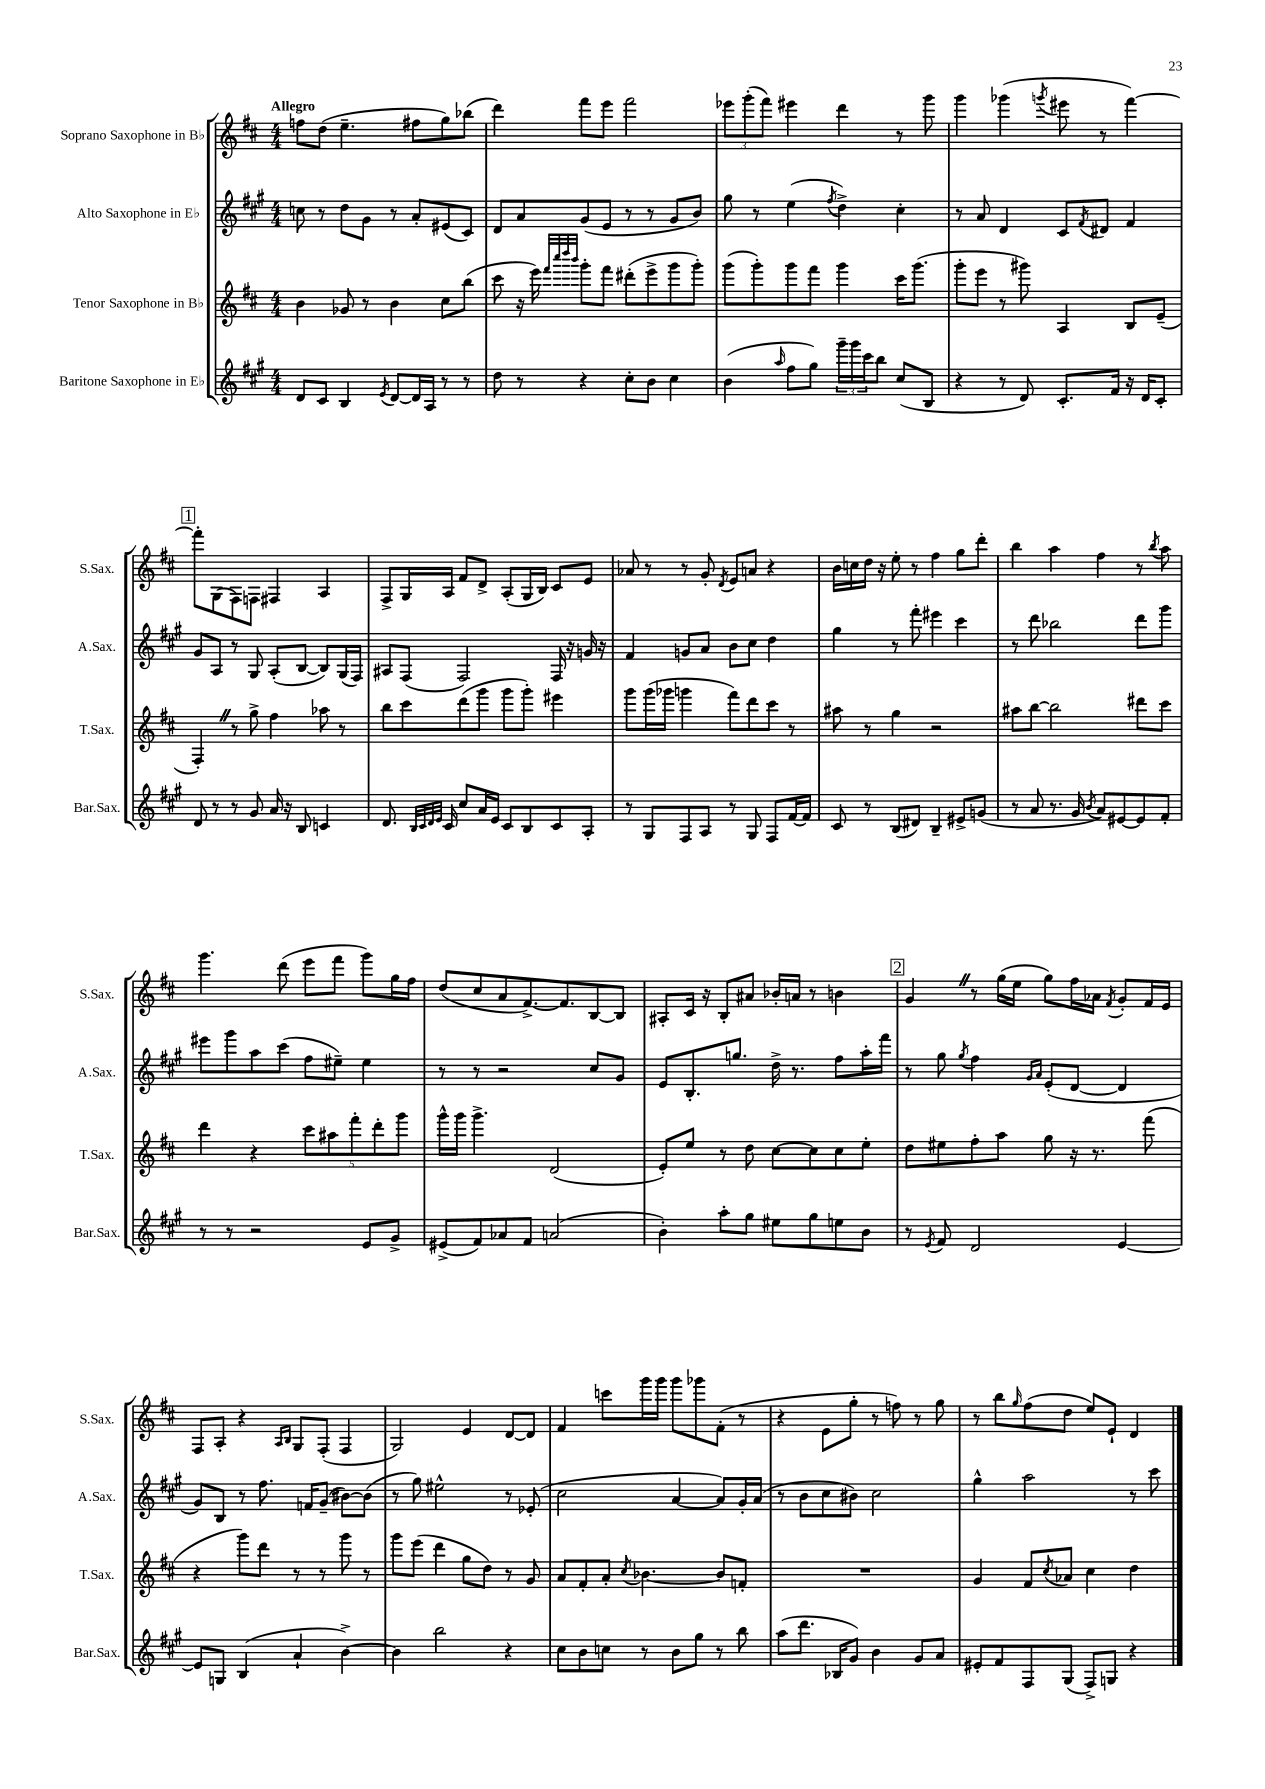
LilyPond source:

<<
\new StaffGroup <<
\new Staff = "s0" \with { instrumentName = "Soprano Saxophone in Bb" shortInstrumentName = "S.Sax." } {
    \clef treble \key d \major \numericTimeSignature \time 4/4 \tempo "Allegro"
    f''8 d''8( e''4.-- fis''8 g''8) bes''8( |
    d'''4) fis'''8 e'''8 fis'''2 |
    \tuplet 3/2 { ees'''8 g'''8-.( fis'''8) } eis'''4 d'''4 r8 g'''8 |
    g'''4 ges'''4( \acciaccatura { g'''8 } eis'''8 r8 fis'''4~) |
    \mark \markup { \box "1" } fis'''8-. g8( fis8) f8 fis4 a4 |
    fis8-> g16 a16 fis'8 d'8-> a8-.( g16 b16) cis'8 e'8 |
    aes'8 r8 r8 g'8-. \acciaccatura { d'8 } e'8 a'8 r4 |
    b'16 c''16 d''16 r16 e''8-. r8 fis''4 g''8 d'''8-. |
    b''4 a''4 fis''4 r8 \acciaccatura { b''8 } a''8 |
    g'''4. d'''8( e'''8 fis'''8 g'''8) g''16 fis''16 |
    d''8( cis''8 a'8 fis'8.~->) fis'8. b8~ b8 |
    ais8-. cis'16 r16 b8-. ais'8 bes'16-. a'16 r8 b'4 |
    \mark \markup { \box "2" } g'4 \once \override BreathingSign.text = \markup { \musicglyph "scripts.caesura.straight" } \breathe r8 g''16( e''16 g''8) fis''16 aes'16 \acciaccatura { fis'8 } g'8-. fis'16 e'16 |
    fis8 a8-. r4 \grace { a16 b16 } g8 fis8-.( fis4 |
    g2) e'4 d'8~ d'8 |
    fis'4 c'''8 g'''16 g'''16 g'''8 ges'''8 fis'8-.( r8 |
    r4 e'8 g''8-. r8 f''8) r8 g''8 |
    r8 b''8 \grace { g''16 } fis''8( d''8 e''8) e'8-! d'4 \bar "|." |
}
\new Staff = "s1" \with { instrumentName = "Alto Saxophone in Eb" shortInstrumentName = "A.Sax." } {
    \clef treble \key a \major \numericTimeSignature \time 4/4
    c''8 r8 d''8 gis'8 r8 a'8-. eis'8( cis'8) |
    d'8 a'8 gis'8( e'8 r8 r8 gis'8 b'8) |
    gis''8 r8 e''4( \acciaccatura { fis''8 } d''4->) cis''4-. |
    r8 a'8 d'4 cis'8 \acciaccatura { fis'8 } dis'8 fis'4 |
    \mark \markup { \box "1" } gis'8 a8 r8 gis8 a8-.( b8~ b8) gis16( fis16) |
    ais8 fis8( fis2) fis16 r16 g'16 r16 |
    fis'4 g'8 a'8 b'8 cis''8 d''4 |
    gis''4 r8 fis'''8-. eis'''4 cis'''4 |
    r8 d'''8 bes''2 d'''8 gis'''8 |
    eis'''8 gis'''8 a''8 cis'''8( fis''8 eis''8--) eis''4 |
    r8 r8 r2 cis''8 gis'8 |
    e'8 b8.-. g''8. d''16-> r8. fis''8 a''16-. fis'''16 |
    \mark \markup { \box "2" } r8 gis''8 \acciaccatura { gis''8 } fis''4 \grace { gis'16 a'16 } e'8-.( d'8~ d'4 |
    gis'8) b8 r8 fis''8. f'16 gis'8--( bis'8~) bis'8( |
    r8 gis''8) eis''2-^ r8 ees'8-.( |
    cis''2 a'4~ a'8) gis'16-. a'16( |
    r8 b'8 cis''8 bis'8) cis''2 |
    gis''4-^ a''2 r8 cis'''8 \bar "|." |
}
\new Staff = "s2" \with { instrumentName = "Tenor Saxophone in Bb" shortInstrumentName = "T.Sax." } {
    \clef treble \key d \major \numericTimeSignature \time 4/4
    b'4 ges'8 r8 b'4 cis''8 b''8( |
    cis'''8 r16 e'''16) \grace { fis'''32 cis''''32 d''''32 b'''32 } g'''8-. fis'''8 dis'''8-.( e'''8-> g'''8 g'''8-.) |
    g'''8( g'''8-.) g'''8 fis'''8 g'''4 cis'''16 g'''8.( |
    g'''8-. e'''8 r8 gis'''8) a4 b8 e'8--( |
    \mark \markup { \box "1" } fis4-.) \once \override BreathingSign.text = \markup { \musicglyph "scripts.caesura.straight" } \breathe r8 g''8-> fis''4 aes''8 r8 |
    b''8 cis'''8 d'''8( g'''8 g'''8 g'''8-.) eis'''4 |
    g'''8 g'''16( ges'''16 g'''4 fis'''8) d'''8 cis'''8 r8 |
    ais''8 r8 g''4 r2 |
    ais''8 b''8~ b''2 dis'''8 cis'''8 |
    d'''4 r4 \tuplet 5/4 { cis'''8 ais''8 fis'''8-. d'''8-. g'''8 } |
    g'''16-^ g'''16 g'''4.-> d'2( |
    e'8-.) e''8 r8 d''8 cis''8~ cis''8 cis''8 e''8-. |
    \mark \markup { \box "2" } d''8 eis''8 fis''8-. a''8 g''8 r16 r8. fis'''8( |
    r4 g'''8) d'''8 r8 r8 g'''8 r8 |
    g'''8 e'''8( d'''4 g''8 d''8) r8 g'8 |
    a'8 fis'8-. a'8-. \acciaccatura { cis''8 } bes'4.~ bes'8 f'8-. |
    R1 |
    g'4 fis'8 \acciaccatura { cis''8 } aes'8 cis''4 d''4 \bar "|." |
}
\new Staff = "s3" \with { instrumentName = "Baritone Saxophone in Eb" shortInstrumentName = "Bar.Sax." } {
    \clef treble \key a \major \numericTimeSignature \time 4/4
    d'8 cis'8 b4 \acciaccatura { e'8 } d'8~ d'16 a16 r8 r8 |
    d''8 r8 r4 cis''8-. b'8 cis''4 |
    b'4( \grace { a''16 } fis''8 gis''8) \tuplet 3/2 { gis'''16-- gis'''16 cis'''16 } b''8 cis''8( b8 |
    r4 r8 d'8) cis'8.-. fis'16 r16 d'16 cis'8-. |
    \mark \markup { \box "1" } d'8 r8 r8 gis'8 a'16 r16 b8 c'4 |
    d'8. \grace { b32 cis'32 d'32 e'32 } cis'16 cis''8 a'16 e'16 cis'8 b8 cis'8 a8-. |
    r8 gis8 fis8 a8 r8 gis8 fis8 fis'16~ fis'16 |
    cis'8 r8 b8( dis'8) b4-- eis'8-> g'8( |
    r8 a'8 r8. gis'16 \acciaccatura { b'8 } a'8) eis'8~ eis'8 fis'8-. |
    r8 r8 r2 e'8 gis'8-> |
    eis'8->( fis'8) aes'8 fis'8 a'2( |
    b'4-.) a''8-. gis''8 eis''8 gis''8 e''8 b'8 |
    \mark \markup { \box "2" } r8 \acciaccatura { e'8 } fis'8 d'2 e'4~ |
    e'8 g8 b4( a'4-! b'4~->) |
    b'4 b''2 r4 |
    cis''8 b'8 c''8 r8 b'8 gis''8 r8 b''8 |
    a''8( d'''8. bes16 gis'8) b'4 gis'8 a'8 |
    eis'8-. fis'8 fis8 gis8( fis8->) g8 r4 \bar "|." |
}
>>
>>
\layout { \context { \Score \remove "Bar_number_engraver" } }
